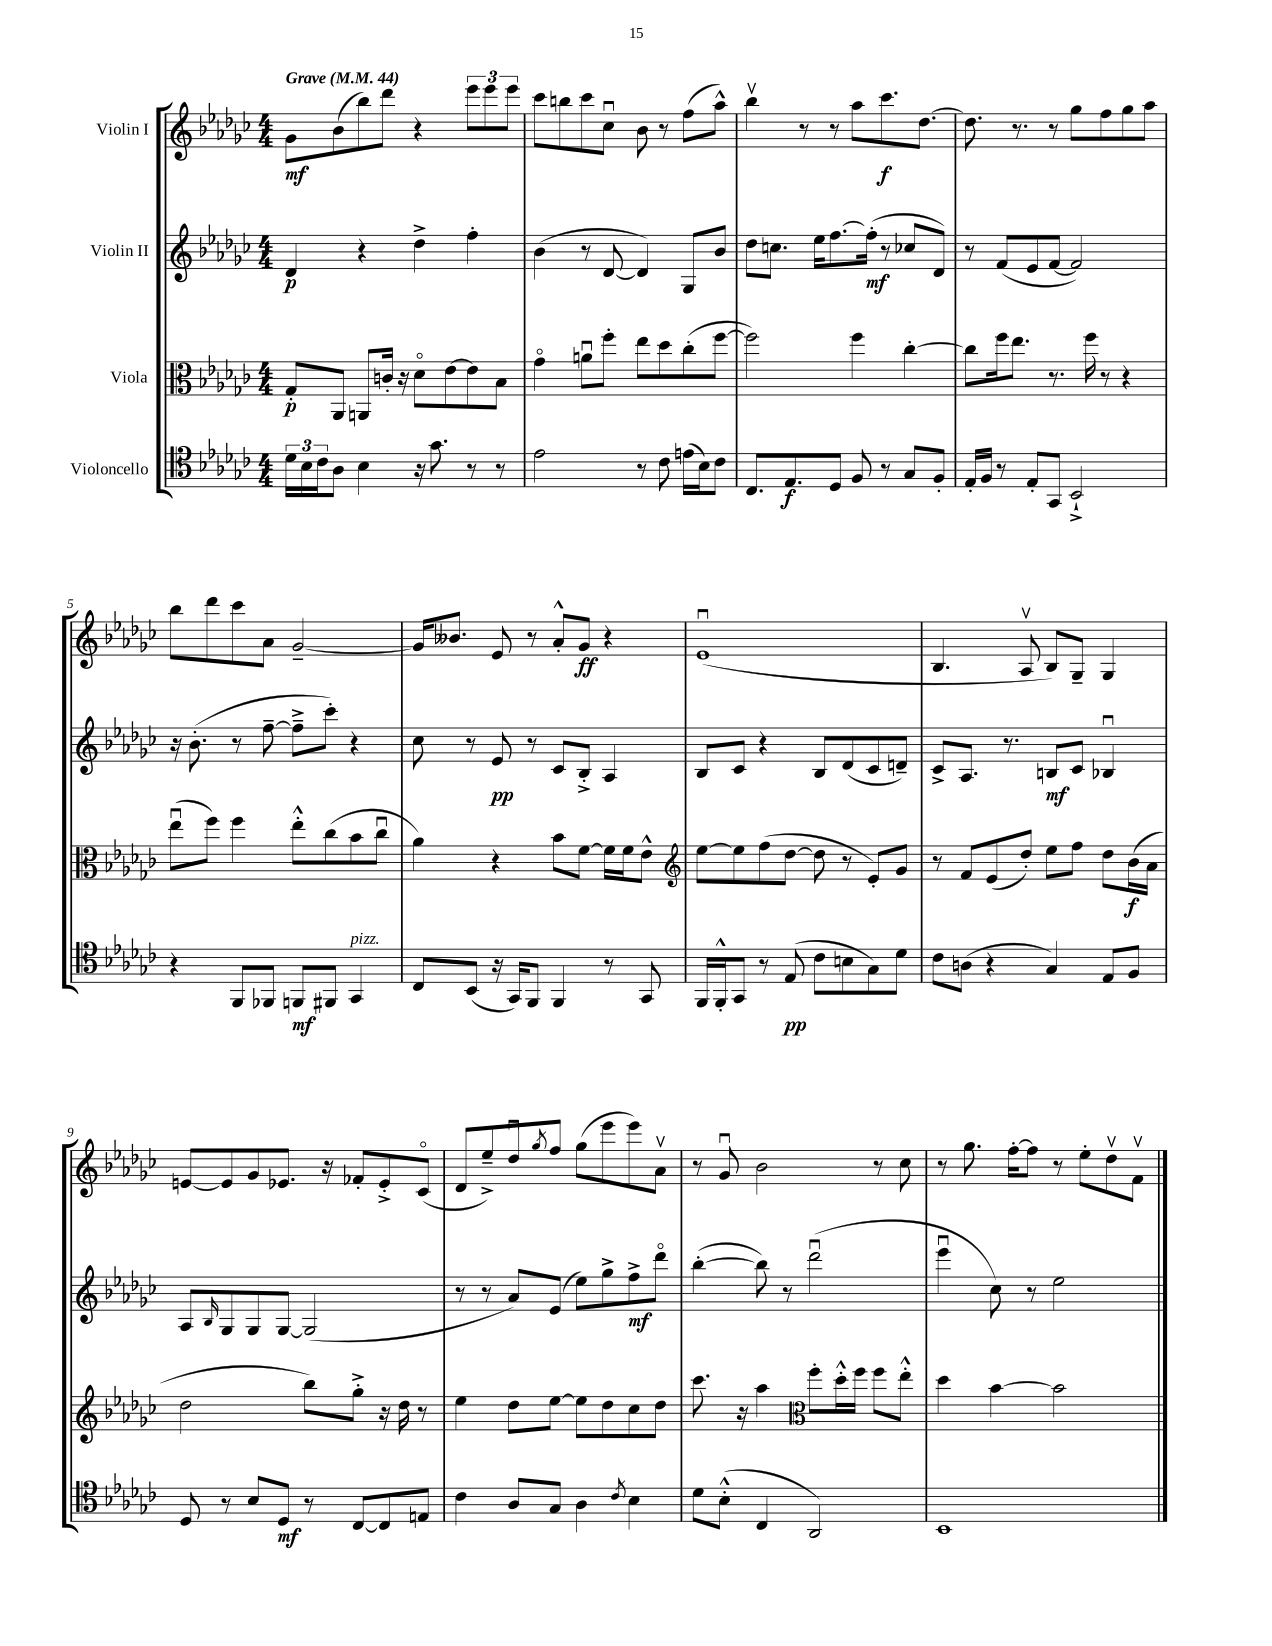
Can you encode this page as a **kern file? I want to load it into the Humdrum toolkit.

**kern	**kern	**kern	**kern
*staff4	*staff3	*staff2	*staff1
*clefC4	*clefC3	*clefG2	*clefG2
*k[b-e-a-d-g-c-]	*k[b-e-a-d-g-c-]	*k[b-e-a-d-g-c-]	*k[b-e-a-d-g-c-]
*M4/4	*M4/4	*M4/4	*M4/4
*MM44	*MM44	*MM44	*MM44
24d-	8G-'	4d-	8g-
24B-	.	.	.
24c-	.	.	.
8A-	8AA-	.	(8b-
4B-	8AA	4r	8bb-)
.	16c'	.	8ddd-
.	16r	.	.
16r	8d-o	4dd-^	4r
8.g-	.	.	.
.	[8e-	.	.
8r	8e-]	4ff'	12eee-
.	.	.	12eee-
8r	8B-	.	.
.	.	.	12eee-
=	=	=	=
2e-	4g-o	(4b-	8ccc-
.	.	.	8bb
.	8au	8r	8ccc-
.	8ff'	[8d-	8cc-u
8r	8ee-	4d-])	8b-
8c-	8dd-	.	8r
(16e	(8cc-'	8G-	(8ff
16B-)	.	.	.
8c-	[8ff	8b-	8aa-^^)
=	=	=	=
8.C-	2ff])	8dd-	4bb-v
.	.	8.cc	.
8.E-	.	.	.
.	.	.	8r
.	.	16ee-	.
8D-	.	[8.ff	8r
8F	4ff	.	8aa-
.	.	(16ff']	.
8r	.	8r	8.ccc-
8G-	[4cc-'	8cc-	.
.	.	.	[8.dd-
8F'	.	8d-)	.
=	=	=	=
16E-'	8cc-]	8r	8.dd-]
16F	.	.	.
8r	16ff	(8f	.
.	8.ee-	.	8.r
8E-'	.	8e-	.
8GG-	8.r	[8f	8r
2BB-`^	.	2f])	8gg-
.	16ff	.	.
.	8r	.	8ff
.	4r	.	8gg-
.	.	.	8aa-
=	=	=	=
4r	(8ee-u	16r	8bb-
.	.	(8.b-'	.
.	8ff)	.	8ddd-
8FF	4ff	8r	8ccc-
8FF-	.	[8ff~	8a-
8FF	8ee-'^^	8ff~^]	[2g-~
8FF#	(8cc-	8ccc-')	.
4GG-	8b-	4r	.
.	8cc-u	.	.
=	=	=	=
8C-	4a-)	8cc-	16g-]
.	.	.	8.b--
(8BB-	.	8r	.
16r	4r	8e-	8e-
16GG-)	.	.	.
8FF	.	8r	8r
4FF	8b-	8c-	8a-'^^
.	[8f	8B-'^	8g-
8r	16f]	4A-	4r
.	16f	.	.
8GG-	8e-^^	.	.
=	=	=	=
*	*clefG2	*	*
16FF	[8ee-	8B-	(1e-u
16FF'^^	.	.	.
8GG-	8ee-]	8c-	.
8r	(8ff	4r	.
(8E-	[8dd-	.	.
8c-	8dd-]	8B-	.
8B	8r	(8d-	.
8G-)	8e-')	8c-	.
8d-	8g-	8d~)	.
=	=	=	=
8c-	8r	8c-^	4.B-
(8A	8f	8.A-	.
4r	(8e-	.	.
.	.	8.r	.
.	8dd-')	.	8A-v
4G-)	8ee-	8B	8B-)
.	8ff	8c-	8G-~
8E-	8dd-	4B-u	4G-
8F	(16b-	.	.
.	16a-	.	.
=	=	=	=
8D-	2dd-	8A-	[8e
.	.	16qqB-	.
8r	.	8G-	8e]
8B-	.	8G-	8g-
8D-	.	[8G-	8.e-
8r	8bb-)	(2G-]	.
.	.	.	16r
[8C-	8gg-'^	.	8f-'
8C-]	16r	.	8e-'^
.	16dd-	.	.
8E	8r	.	(8c-o
=	=	=	=
4c-	4ee-	8r	8d-
.	.	8r	8ee-~^)
8A-	8dd-	8a-)	8dd-u
.	.	.	8qgg-
8G-	[8ee-	(8e-	8ff
4A-	8ee-]	8ee-)	(8gg-
.	8dd-	8gg-^	8eee-
8qc-	.	.	.
4B-	8cc-	8ff^	8eee-)
.	8dd-	8ddd-o	8a-v
=	=	=	=
8d-	8.ccc-	([4bb-'	8r
(8B-'^^	.	.	8g-u
.	16r	.	.
4C-	4aa-	8bb-])	2b-
.	.	8r	.
*	*clefC3	*	*
2AA-)	8ff'	(2ddd-u	.
.	16dd-'^^	.	.
.	16ff	.	.
.	8ff	.	8r
.	8ee-'^^	.	8cc-
=	=	=	=
1BB-	4dd-	4eee-u	8r
.	.	.	8.gg-
.	[4b-	8cc-)	.
.	.	.	[16ff'
.	.	8r	8ff]
.	2b-]	2ee-	8r
.	.	.	8ee-'
.	.	.	8dd-v
.	.	.	8fv
==	==	==	==
*-	*-	*-	*-
